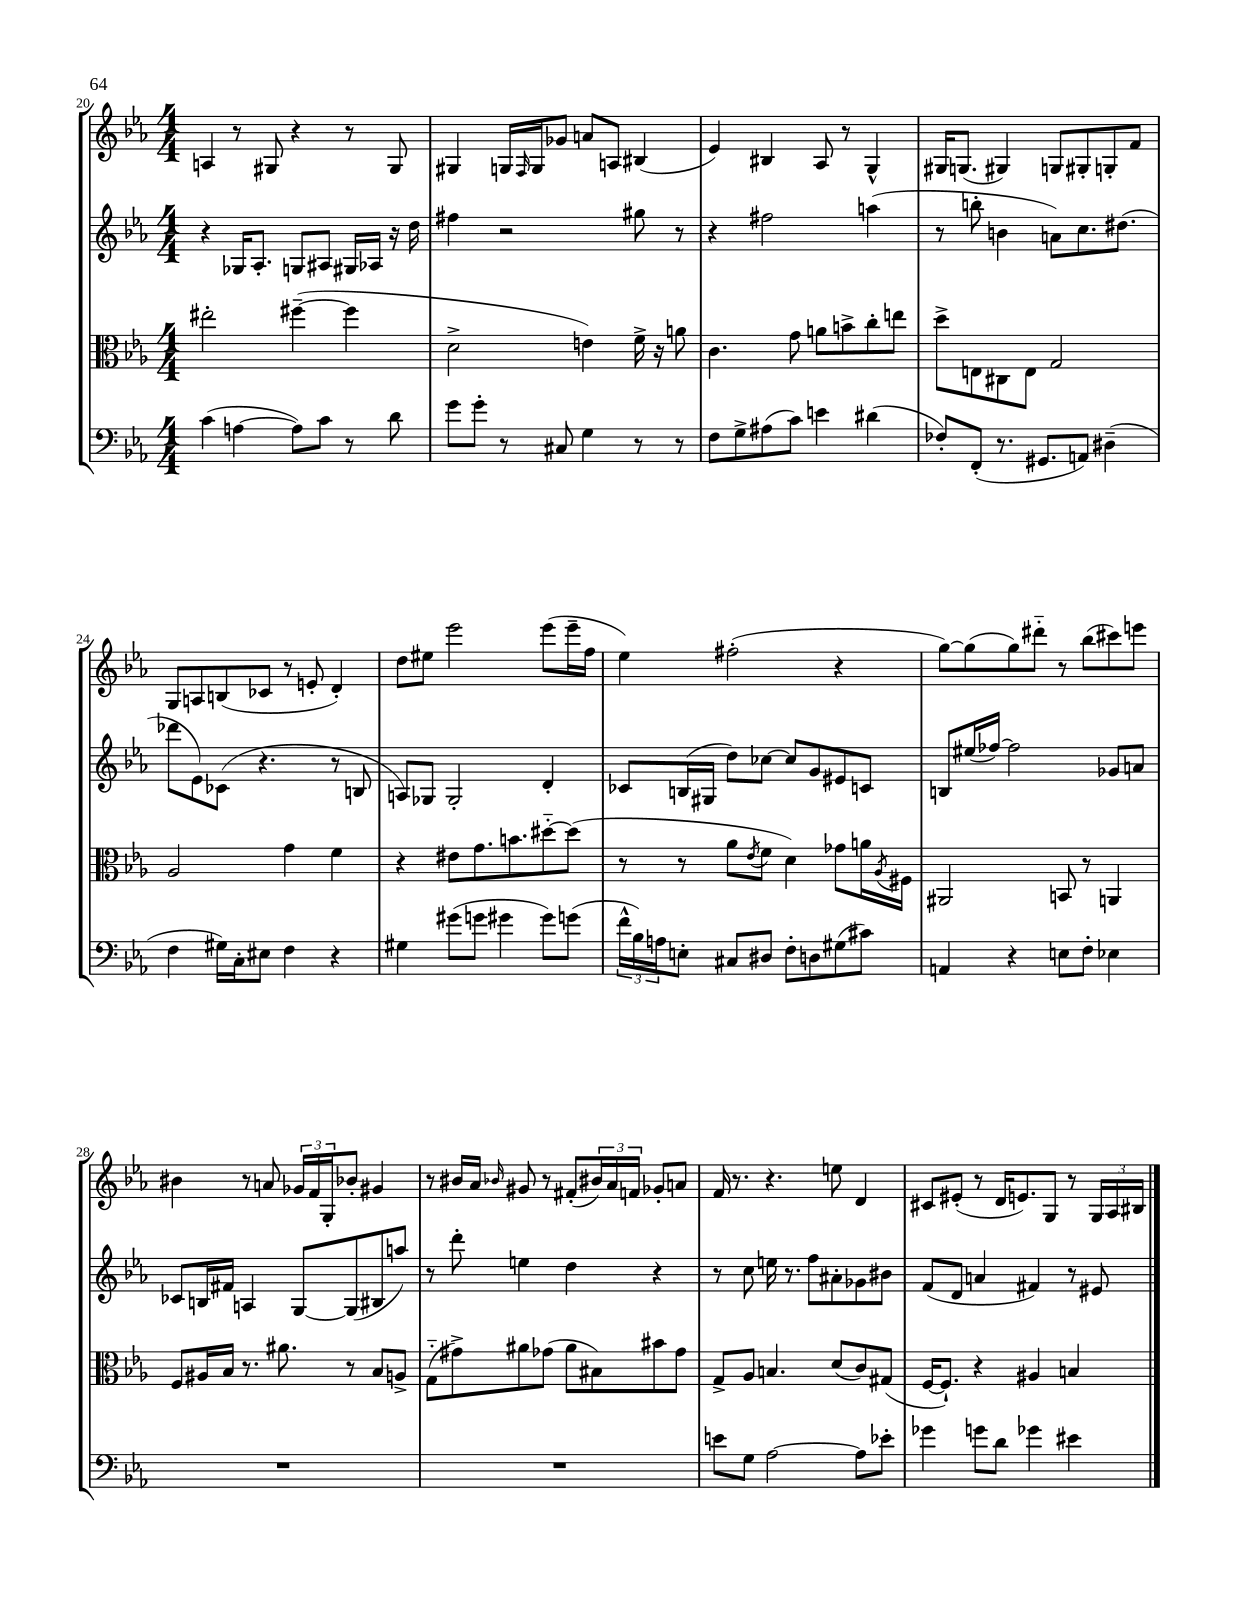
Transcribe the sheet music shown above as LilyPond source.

<<
\new StaffGroup <<
\new Staff = "s0" {
    \clef treble \key ees \major \numericTimeSignature \time 4/4
    a4 r8 gis8 r4 r8 gis8 |
    gis4 g16 \grace { f16 } g16 ges'8 a'8 a8 bis4( |
    ees'4) bis4 aes8 r8 g4-^ |
    gis16 g8.( gis4) g8 gis8-. g8-. f'8 |
    g8 a8 b8( ces'8 r8 e'8-. d'4-.) |
    d''8 eis''8 ees'''2 ees'''8( ees'''16-- f''16 |
    ees''4) fis''2-.( r4 |
    g''8~) g''8( g''8) dis'''8-_ r8 bes''8( cis'''8) e'''8 |
    bis'4 r8 a'8 \tuplet 3/2 { ges'16 f'16 g16-. } bes'8-. gis'4 |
    r8 bis'16 aes'16 \grace { bes'16 } gis'8 r8 fis'8-.( \tuplet 3/2 { bis'16) aes'16 f'16 } ges'8-. a'8 |
    f'16 r8. r4. e''8 d'4 |
    cis'8 eis'8-.( r8 d'16 e'8.) g8 r8 \tuplet 3/2 { g16 aes16 bis16 } \bar "|." |
}
\new Staff = "s1" {
    \clef treble \key ees \major \numericTimeSignature \time 4/4
    r4 ges16 aes8.-. g8 ais8 gis16 aes16 r16 d''16 |
    fis''4 r2 gis''8 r8 |
    r4 fis''2 a''4( |
    r8 b''8-. b'4 a'8) c''8. dis''8.( |
    des'''8 ees'8) ces'8( r4. r8 b8 |
    a8) ges8 ges2-. d'4-. |
    ces'8 b16( gis16 d''8) ces''8~ ces''8 g'8 eis'8 c'8 |
    b8 eis''16( fes''16~) fes''2 ges'8 a'8 |
    ces'8 b16 fis'16 a4 g8~ g8( bis8 a''8) |
    r8 d'''8-. e''4 d''4 r4 |
    r8 c''8 e''16 r8. f''8 ais'8-. ges'8 bis'8 |
    f'8( d'8 a'4 fis'4) r8 eis'8 \bar "|." |
}
\new Staff = "s2" {
    \clef alto \key ees \major \numericTimeSignature \time 4/4
    eis''2-. fis''4~--( fis''4 |
    d'2-> e'4) f'16-> r16 a'8 |
    c'4. g'8 a'8 b'8-> c''8-. e''8 |
    d''8-> e8 cis8 e8 g2 |
    aes2 g'4 f'4 |
    r4 eis'8 g'8. b'8. dis''8~-_ dis''8( |
    r8 r8 aes'8 \acciaccatura { ees'8 } f'8 d'4) ges'8 a'16 \acciaccatura { aes8 } fis16 |
    ais,2 b,8 r8 a,4 |
    f8 ais16 bes16 r8. ais'8. r8 bes8 a8-> |
    g8-_( gis'8->) ais'8 ges'8( ais'8 bis8) bis'8 ges'8 |
    g8-> aes8 b4. d'8( c'8) gis8( |
    f16~ f8.-!) r4 ais4 b4 \bar "|." |
}
\new Staff = "s3" {
    \clef bass \key ees \major \numericTimeSignature \time 4/4
    c'4( a4~ a8) c'8 r8 d'8 |
    g'8 g'8-. r8 cis8 g4 r8 r8 |
    f8 g8-> ais8( c'8) e'4 dis'4( |
    fes8-.) f,8-.( r8. gis,8. a,8) dis4--( |
    f4 gis16) c16-. eis8 f4 r4 |
    gis4 gis'8( g'8 gis'4 gis'8) g'8( |
    \tuplet 3/2 { f'16-^ bes16) a16 } e8-. cis8 dis8 f8-. d8 gis8( cis'8) |
    a,4 r4 e8 f8-. ees4 |
    R1 |
    R1 |
    e'8 g8 aes2~ aes8 ees'8-. |
    ges'4 g'8 d'8 ges'4 eis'4 \bar "|." |
}
>>
>>
\layout { \context { \Score currentBarNumber = #20 } }
